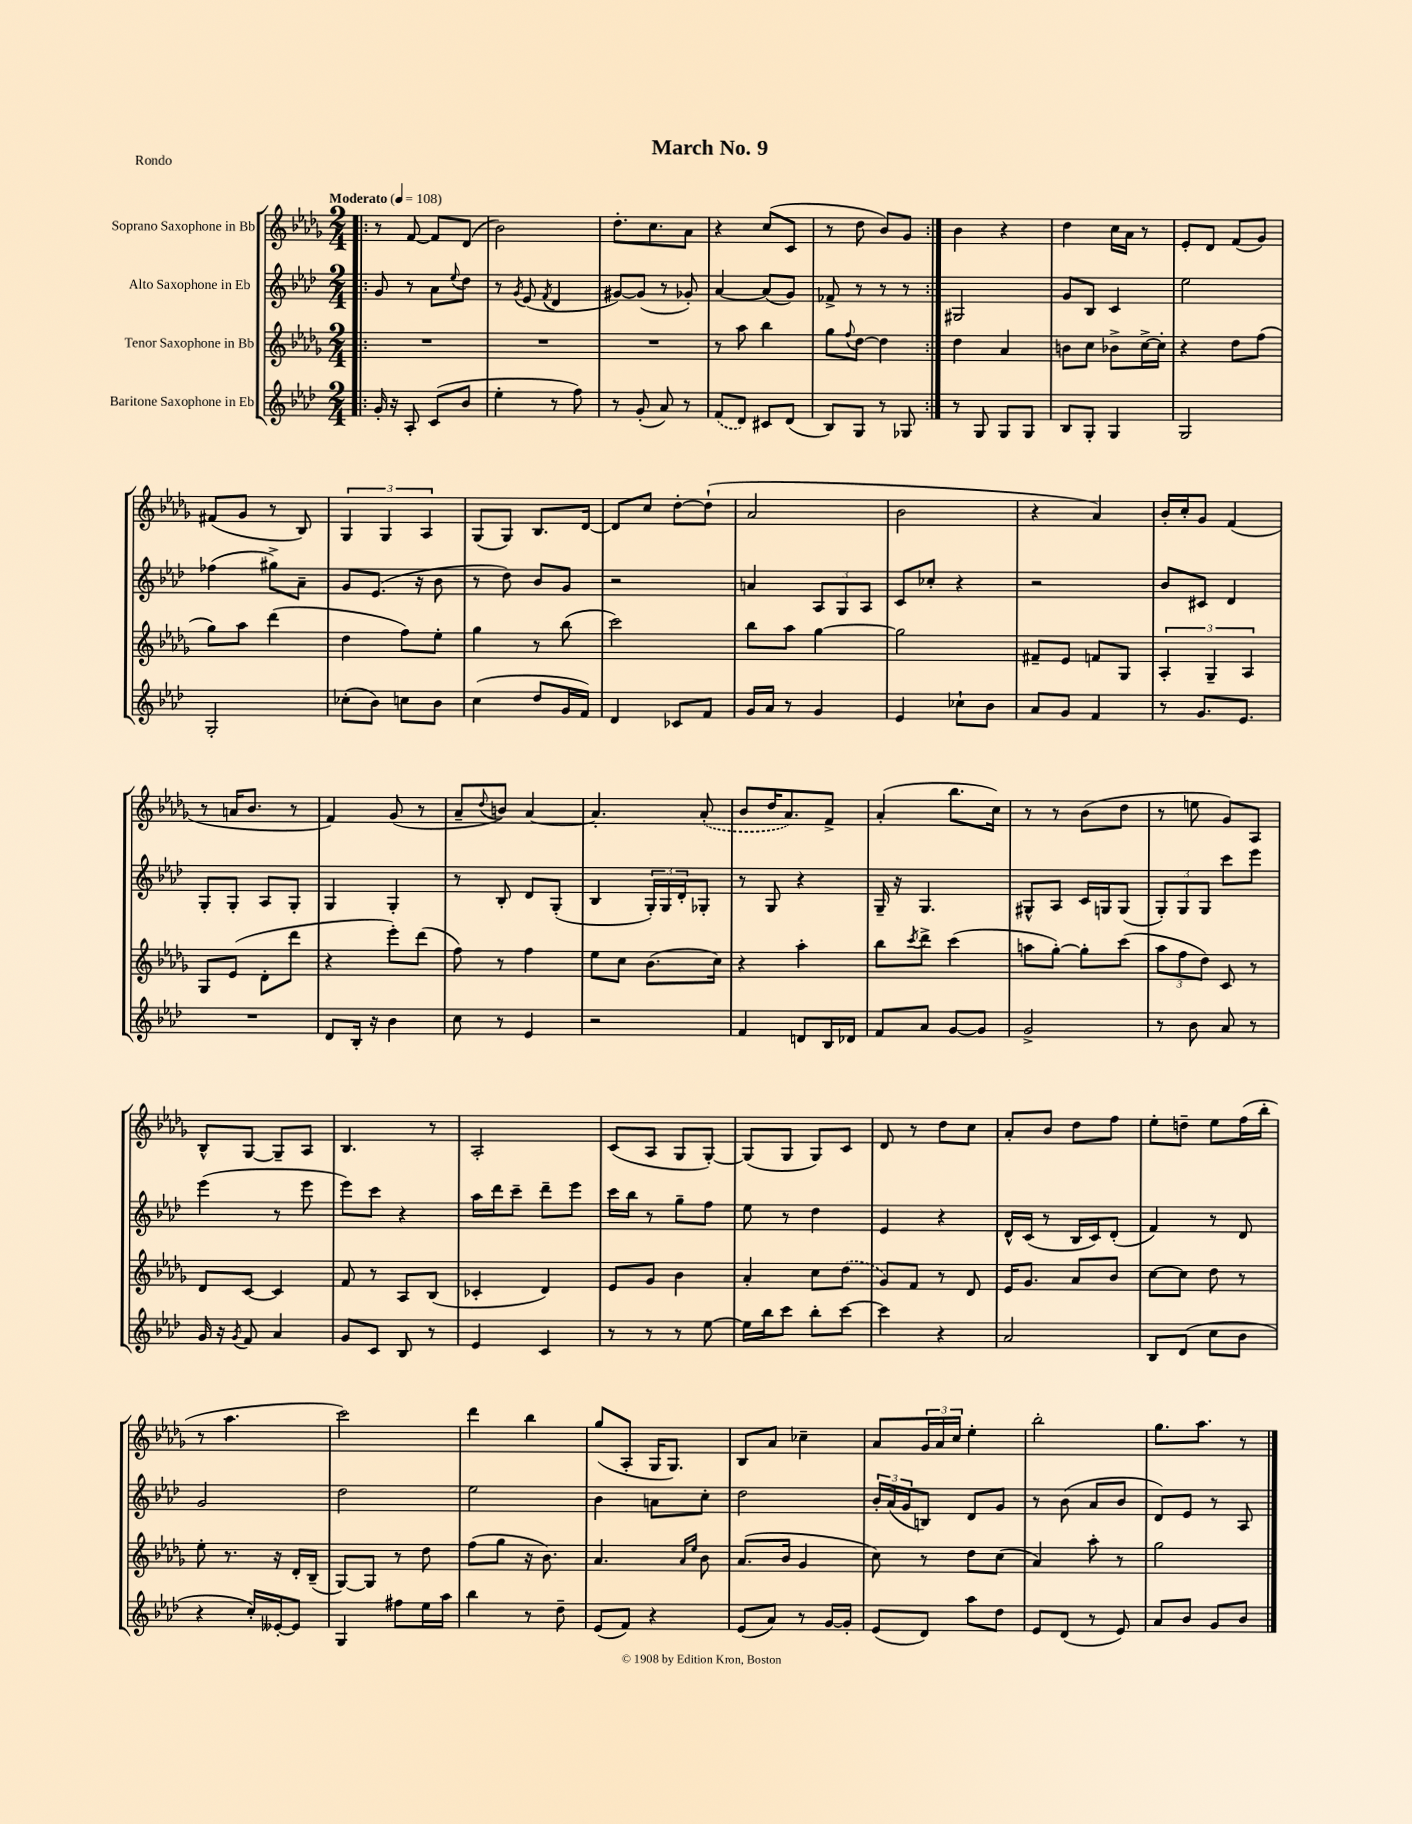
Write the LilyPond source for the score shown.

\header { title = "March No. 9" piece = "Rondo" }
<<
\new StaffGroup <<
\new Staff = "s0" \with { instrumentName = "Soprano Saxophone in Bb" } {
    \clef treble \key des \major \numericTimeSignature \time 2/4 \tempo "Moderato" 4 = 108
    \repeat volta 2 { \bar ".|:" r8 f'8~ f'8 des'8( |
    bes'2) |
    des''8.-. c''8. aes'8 |
    r4 c''8( c'8 |
    r8 des''8 bes'8) ges'8 | }
    bes'4 r4 |
    des''4 c''16 aes'16 r8 |
    ees'8-. des'8 f'8( ges'8) |
    fis'8( ges'8 r8 bes8) |
    \tuplet 3/2 { ges4 ges4 aes4 } |
    ges8( ges8) bes8. des'16~ |
    des'8 c''8 des''8~-. des''8-!( |
    aes'2 |
    bes'2 |
    r4 aes'4) |
    bes'16-. c''16-. ges'8 f'4( |
    r8 a'16 bes'8. r8 |
    f'4) ges'8( r8 |
    aes'8-- \appoggiatura { des''8 } b'8) aes'4~ |
    aes'4.-. \once \slurDashed aes'8-.( |
    bes'8 des''16 aes'8.) f'8-> |
    aes'4-.( bes''8. c''16) |
    r8 r8 bes'8( des''8 |
    r8 e''8 ges'8) aes8 |
    bes8-^ ges8~ ges8-- aes8 |
    bes4. r8 |
    aes2-. |
    c'8( aes8 ges8 ges8~-.) |
    ges8( ges8 ges8) c'8 |
    des'8 r8 des''8 c''8 |
    aes'8-. bes'8 des''8 f''8 |
    ees''8-. d''8-- ees''8 f''16( bes''16-. |
    r8 aes''4. |
    c'''2) |
    des'''4 bes''4 |
    ges''8( aes8-. ges16 ges8.) |
    bes8 aes'8 ces''4-- |
    aes'8 \tuplet 3/2 { ges'16 aes'16 c''16 } ees''4-. |
    bes''2-. |
    ges''8. aes''8. r8 \bar "|." |
}
\new Staff = "s1" \with { instrumentName = "Alto Saxophone in Eb" } {
    \clef treble \key aes \major \numericTimeSignature \time 2/4
    \repeat volta 2 { \bar ".|:" g'8 r8 aes'8 \appoggiatura { ees''8 } des''8 |
    r8 \acciaccatura { g'8 } ees'8( \acciaccatura { f'8 } des'4 |
    gis'8~) gis'8( r8 ges'8-.) |
    aes'4~ aes'8( g'8) |
    fes'8-> r8 r8 r8 | }
    gis2 |
    g'8 bes8 c'4 |
    ees''2 |
    fes''4( gis''8->) aes'8-- |
    g'8 ees'8.( r16 bes'8 |
    r8 des''8) bes'8 g'8 |
    r2 |
    a'4 \tuplet 3/2 { aes8 g8 aes8 } |
    c'8 ces''8-. r4 |
    r2 |
    bes'8 cis'8 des'4 |
    g8-. g8-. aes8 g8-. |
    g4 g4-. |
    r8 bes8-. des'8 g8-.( |
    bes4 \tuplet 3/2 { g16-.) g16 des'16-. } ges8-. |
    r8 g8 r4 |
    g16-- r16 g4. |
    gis8-^ aes8 c'16 g16 g8( |
    \tuplet 3/2 { g8-.) g8 g8 } c'''8 ees'''8 |
    ees'''4( r8 ees'''8 |
    ees'''8) c'''8 r4 |
    aes''16 des'''16 c'''8-- des'''8-- ees'''8 |
    c'''16 bes''16 r8 g''8-- f''8 |
    ees''8 r8 des''4 |
    ees'4 r4 |
    des'16-^ c'16( r8 bes16 c'16) des'8-.( |
    f'4) r8 des'8 |
    g'2 |
    des''2 |
    ees''2 |
    bes'4 a'8 c''8-. |
    des''2 |
    \tuplet 3/2 { bes'16-. aes'16( g'16 } b8) des'8 g'8 |
    r8 bes'8( aes'8 bes'8 |
    des'8) ees'8 r8 aes8 \bar "|." |
}
\new Staff = "s2" \with { instrumentName = "Tenor Saxophone in Bb" } {
    \clef treble \key des \major \numericTimeSignature \time 2/4
    \repeat volta 2 { \bar ".|:" R2 |
    R2 |
    R2 |
    r8 aes''8 bes''4 |
    ges''8 \appoggiatura { f''8 } des''8~ des''4 | }
    des''4 aes'4 |
    b'8 c''8 bes'8-> c''16~-> c''16-. |
    r4 des''8 f''8( |
    ges''8) aes''8 des'''4( |
    des''4 f''8) ees''8-. |
    ges''4 r8 bes''8( |
    c'''2) |
    bes''8 aes''8 ges''4~ |
    ges''2 |
    fis'8-- ees'8 f'8 ges8 |
    \tuplet 3/2 { aes4-. ges4-- aes4 } |
    ges8 ees'8( des'8-. des'''8 |
    r4 ees'''8-.) des'''8( |
    f''8) r8 f''4 |
    ees''8 c''8 bes'8.( c''16) |
    r4 aes''4-. |
    bes''8 \acciaccatura { c'''8 } des'''8-> c'''4( |
    a''8 ges''8~-.) ges''8-. c'''8( |
    \tuplet 3/2 { aes''8 f''8 des''8) } c'8 r8 |
    des'8 c'8~ c'4 |
    f'8 r8 aes8 bes8( |
    ces'4-. des'4) |
    ees'8 ges'8 bes'4 |
    aes'4-. c''8 \once \slurDashed des''8( |
    ges'8) f'8 r8 des'8 |
    ees'16 ges'8. aes'8 bes'8 |
    c''8~ c''8 des''8 r8 |
    ees''8-. r8. r16 des'16-. bes16--( |
    ges8~) ges8 r8 des''8 |
    f''8( ges''8 r16 bes'8.) |
    aes'4. \grace { aes'16 ees''16 } bes'8 |
    aes'8.( bes'16 ges'4 |
    c''8) r8 des''8 c''8( |
    aes'4) aes''8-. r8 |
    ges''2 \bar "|." |
}
\new Staff = "s3" \with { instrumentName = "Baritone Saxophone in Eb" } {
    \clef treble \key aes \major \numericTimeSignature \time 2/4
    \repeat volta 2 { \bar ".|:" g'16-. r16 aes8-. c'8( bes'8 |
    ees''4-. r8 f''8) |
    r8 g'8-.( aes'8) r8 |
    \once \slurDashed f'8( des'8) cis'8 des'8( |
    bes8) g8 r8 ges8 | }
    r8 g8 g8 g8 |
    bes8 g8-. g4 |
    g2 |
    g2-. |
    ces''8-.( bes'8) c''8 bes'8 |
    c''4( des''8 g'16 f'16) |
    des'4 ces'8 f'8 |
    g'16 aes'16 r8 g'4 |
    ees'4 ces''8-! bes'8 |
    aes'8 g'8 f'4 |
    r8 g'8. ees'8. |
    R2 |
    des'8 bes16-. r16 bes'4 |
    c''8 r8 ees'4 |
    r2 |
    f'4 d'8 bes16 des'16 |
    f'8 aes'8 g'8~ g'8 |
    g'2-> |
    r8 bes'8 aes'8 r8 |
    g'16 r16 \acciaccatura { g'8 } f'8 aes'4 |
    g'8 c'8 bes8 r8 |
    ees'4 c'4 |
    r8 r8 r8 ees''8~ |
    ees''16 bes''16 c'''8 bes''8-. c'''8~ |
    c'''4 r4 |
    aes'2 |
    bes8 des'8( c''8 bes'8 |
    r4 c''16-.) eeses'16~-. eeses'8 |
    g4 fis''8 ees''16 aes''16 |
    bes''4 r8 des''8-- |
    ees'8( f'8) r4 |
    ees'8( aes'8) r8 g'16~ g'16-. |
    ees'8( des'8) aes''8 des''8 |
    ees'8 des'8( r8 ees'8) |
    aes'8 bes'8 g'8 bes'8 \bar "|." |
}
>>
>>
\layout { \context { \Score \remove "Bar_number_engraver" } }
